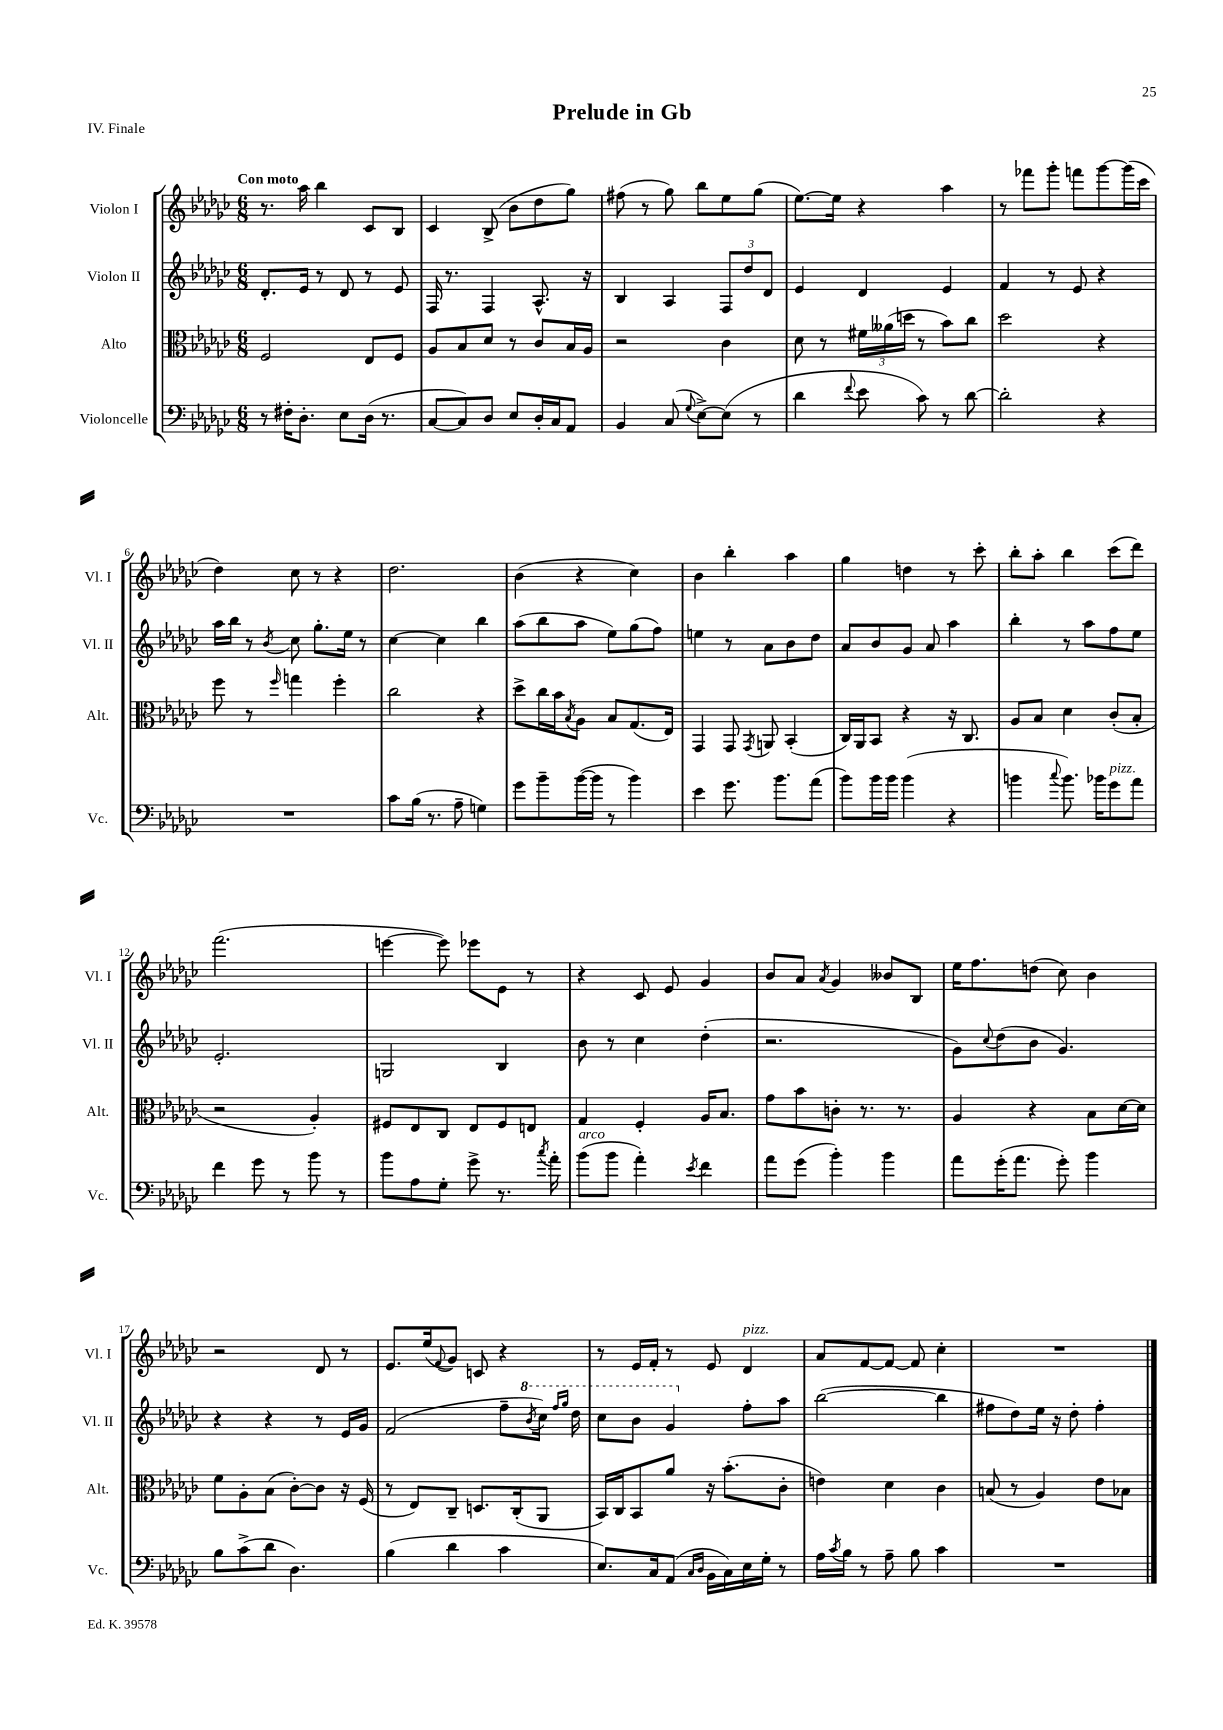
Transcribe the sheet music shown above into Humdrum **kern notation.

**kern	**kern	**kern	**kern
*staff4	*staff3	*staff2	*staff1
*clefF4	*clefC3	*clefG2	*clefG2
*k[b-e-a-d-g-c-]	*k[b-e-a-d-g-c-]	*k[b-e-a-d-g-c-]	*k[b-e-a-d-g-c-]
*M6/8	*M6/8	*M6/8	*M6/8
8r	2F	8.d-'	8.r
16F#'	.	.	.
8.D-'	.	16e-	16aa-
.	.	8r	4bb-
8E-	.	8d-	.
(16D-	8E-	8r	8c-
8.r	.	.	.
.	8F	8e-	8B-
=	=	=	=
[8C-	8A-	16F	4c-
.	.	8.r	.
8C-])	8B-	.	.
8D-	8d-	4F	(8B-^
8E-	8r	.	8b-
16D-'	8c-	8.A-^^	8dd-
16C-	.	.	.
8AA-	16B-	.	8gg-)
.	16A-	16r	.
=	=	=	=
4BB-	2r	4B-	(8ff#
.	.	.	8r
(8C-	.	4A-	8gg-)
8qqG-	.	.	.
[8E-^)	.	.	8bb-
(8E-]	4c-	12F	8ee-
.	.	12dd-	.
8r	.	.	(8gg-
.	.	12d-	.
=	=	=	=
4d-	8d-	4e-	[8.ee-)
.	8r	.	.
.	.	.	16ee-]
8qqf	.	.	.
8e-	24f#	4d-	4r
.	(24a--	.	.
.	24dd	.	.
8c-)	8r	.	.
8r	8b-)	4e-	4aa-
[8d-	8cc-	.	.
=	=	=	=
2d-']	2dd-	4f	8r
.	.	.	8fff-
.	.	8r	8ggg-'
.	.	8e-	8fff
4r	4r	4r	[8ggg-
.	.	.	(16ggg-]
.	.	.	16ccc-
=	=	=	=
2.r	8ff	16aa-	4dd-)
.	.	16bb-	.
.	8r	8r	.
.	16qqff	8qb-	.
.	4gg	8cc-	8cc-
.	.	8.gg-'	8r
.	4ff'	.	4r
.	.	16ee-	.
.	.	8r	.
=	=	=	=
8c-	2cc-	[4cc-	2.dd-
(16B-	.	.	.
8.r	.	.	.
.	.	4cc-]	.
8A-~	.	.	.
4G)	4r	4bb-	.
=	=	=	=
8g-	8dd-^	(8aa-	(4b-
8b-~	16cc-	8bb-	.
.	16b-	.	.
.	8qB-	.	.
([16b-	8A-	8aa-	4r
16b-]	.	.	.
8r	8B-	8ee-)	.
4b-)	(8.G-	(8gg-	4cc-)
.	.	8ff)	.
.	16E-)	.	.
=	=	=	=
4e-	4GG-	4ee	4b-
8.g-	8GG-	8r	4bb-'
.	8qGG-	.	.
.	8AA	8a-	.
8.b-	.	.	.
.	(4BB-'	8b-	4aa-
(8a-	.	8dd-	.
=	=	=	=
8b-)	16C-)	8a-	4gg-
.	16AA-	.	.
16b-	8BB-	8b-	.
16b-	.	.	.
(4b-	4r	8g-	4dd
.	.	8a-	.
4r	16r	4aa-	8r
.	8.C-	.	.
.	.	.	8ccc-'
=	=	=	=
4b	8A-	4bb-'	8bb-'
.	8B-	.	8aa-'
8qqcc-	.	.	.
8.b)	4d-	8r	4bb-
.	.	8aa-	.
16b-	.	.	.
8g-	(8c-'	8ff	(8ccc-
8a-	8B-'	8ee-	8ddd-)
=	=	=	=
4f	2r	2.e-'	(2.fff
8g-	.	.	.
8r	.	.	.
8b-	4A-')	.	.
8r	.	.	.
=	=	=	=
8b-	8F#	2G	[4eee
8A-	8E-	.	.
8G-'	8C-	.	8eee])
8g-^	8E-	.	8eee-
8.r	8F#	4B-	8e-
.	8E	.	8r
8qcc-	.	.	.
16a-'	.	.	.
=	=	=	=
(8b-	4G-	8b-	4r
8b-	.	8r	.
4a-')	4F'	4cc-	8c-
.	.	.	8e-
8qe-	.	.	.
4f	16A-	(4dd-'	4g-
.	8.B-	.	.
=	=	=	=
8a-	8g-	2.r	8b-
(8g-	8b-	.	8a-
.	.	.	8qa-
4b-')	8c'	.	4g-
.	8.r	.	.
4b-	.	.	8b--
.	8.r	.	.
.	.	.	8B-
=	=	=	=
8a-	4A-	8g-)	16ee-
.	.	.	8.ff
.	.	8qqcc-	.
(16g-'	.	(8dd-	.
8.a-	.	.	.
.	4r	8b-	(8dd
8g-')	.	4.g-)	8cc-)
4b-	8B-	.	4b-
.	[16d-	.	.
.	16d-]	.	.
=	=	=	=
8B-	8f	4r	2r
(8c-^	8A-'	.	.
8d-	(8B-	4r	.
4.D-)	[8c-')	.	.
.	8c-]	8r	8d-
.	16r	16e-	8r
.	(16F	16g-	.
=	=	=	=
(4B-	8r	(2f	8.e-
.	8E-)	.	.
.	.	.	(16ee-
.	.	.	8qqf
4d-	8C-~	.	8g-)
.	8.D	.	8c
4c-	.	8ff~	4r
.	(16C-'	.	.
.	.	8qbb-	.
.	8AA-	16ccc-)	.
.	.	16qqfff	.
.	.	16qqggg-	.
.	.	16ddd-	.
=	=	=	=
8.E-)	16BB-)	8ccc-	8r
.	16C-	.	.
.	8BB-	8bb-	16e-
16C-	.	.	16f'
(8AA-	8a-	4gg-	8r
16qqC-	.	.	.
16qqD-	.	.	.
16BB-	16r	.	8e-
16C-)	(8.b-'	.	.
16E-	.	8ff'	4d-
16G-'	.	.	.
8r	8c-'	8aa-	.
=	=	=	=
16A-	4e)	([2bb-	8a-
8qc-	.	.	.
16B-	.	.	.
8r	.	.	[8f
8A-~	4d-	.	8f_
8B-	.	.	8f]
4c-	4c-	4bb-]	4cc-'
=	=	=	=
2.r	(8B	8ff#	2.r
.	8r	8dd-)	.
.	4A-)	16ee-	.
.	.	16r	.
.	.	8dd-'	.
.	8e-	4ff#'	.
.	8B-	.	.
==	==	==	==
*-	*-	*-	*-
